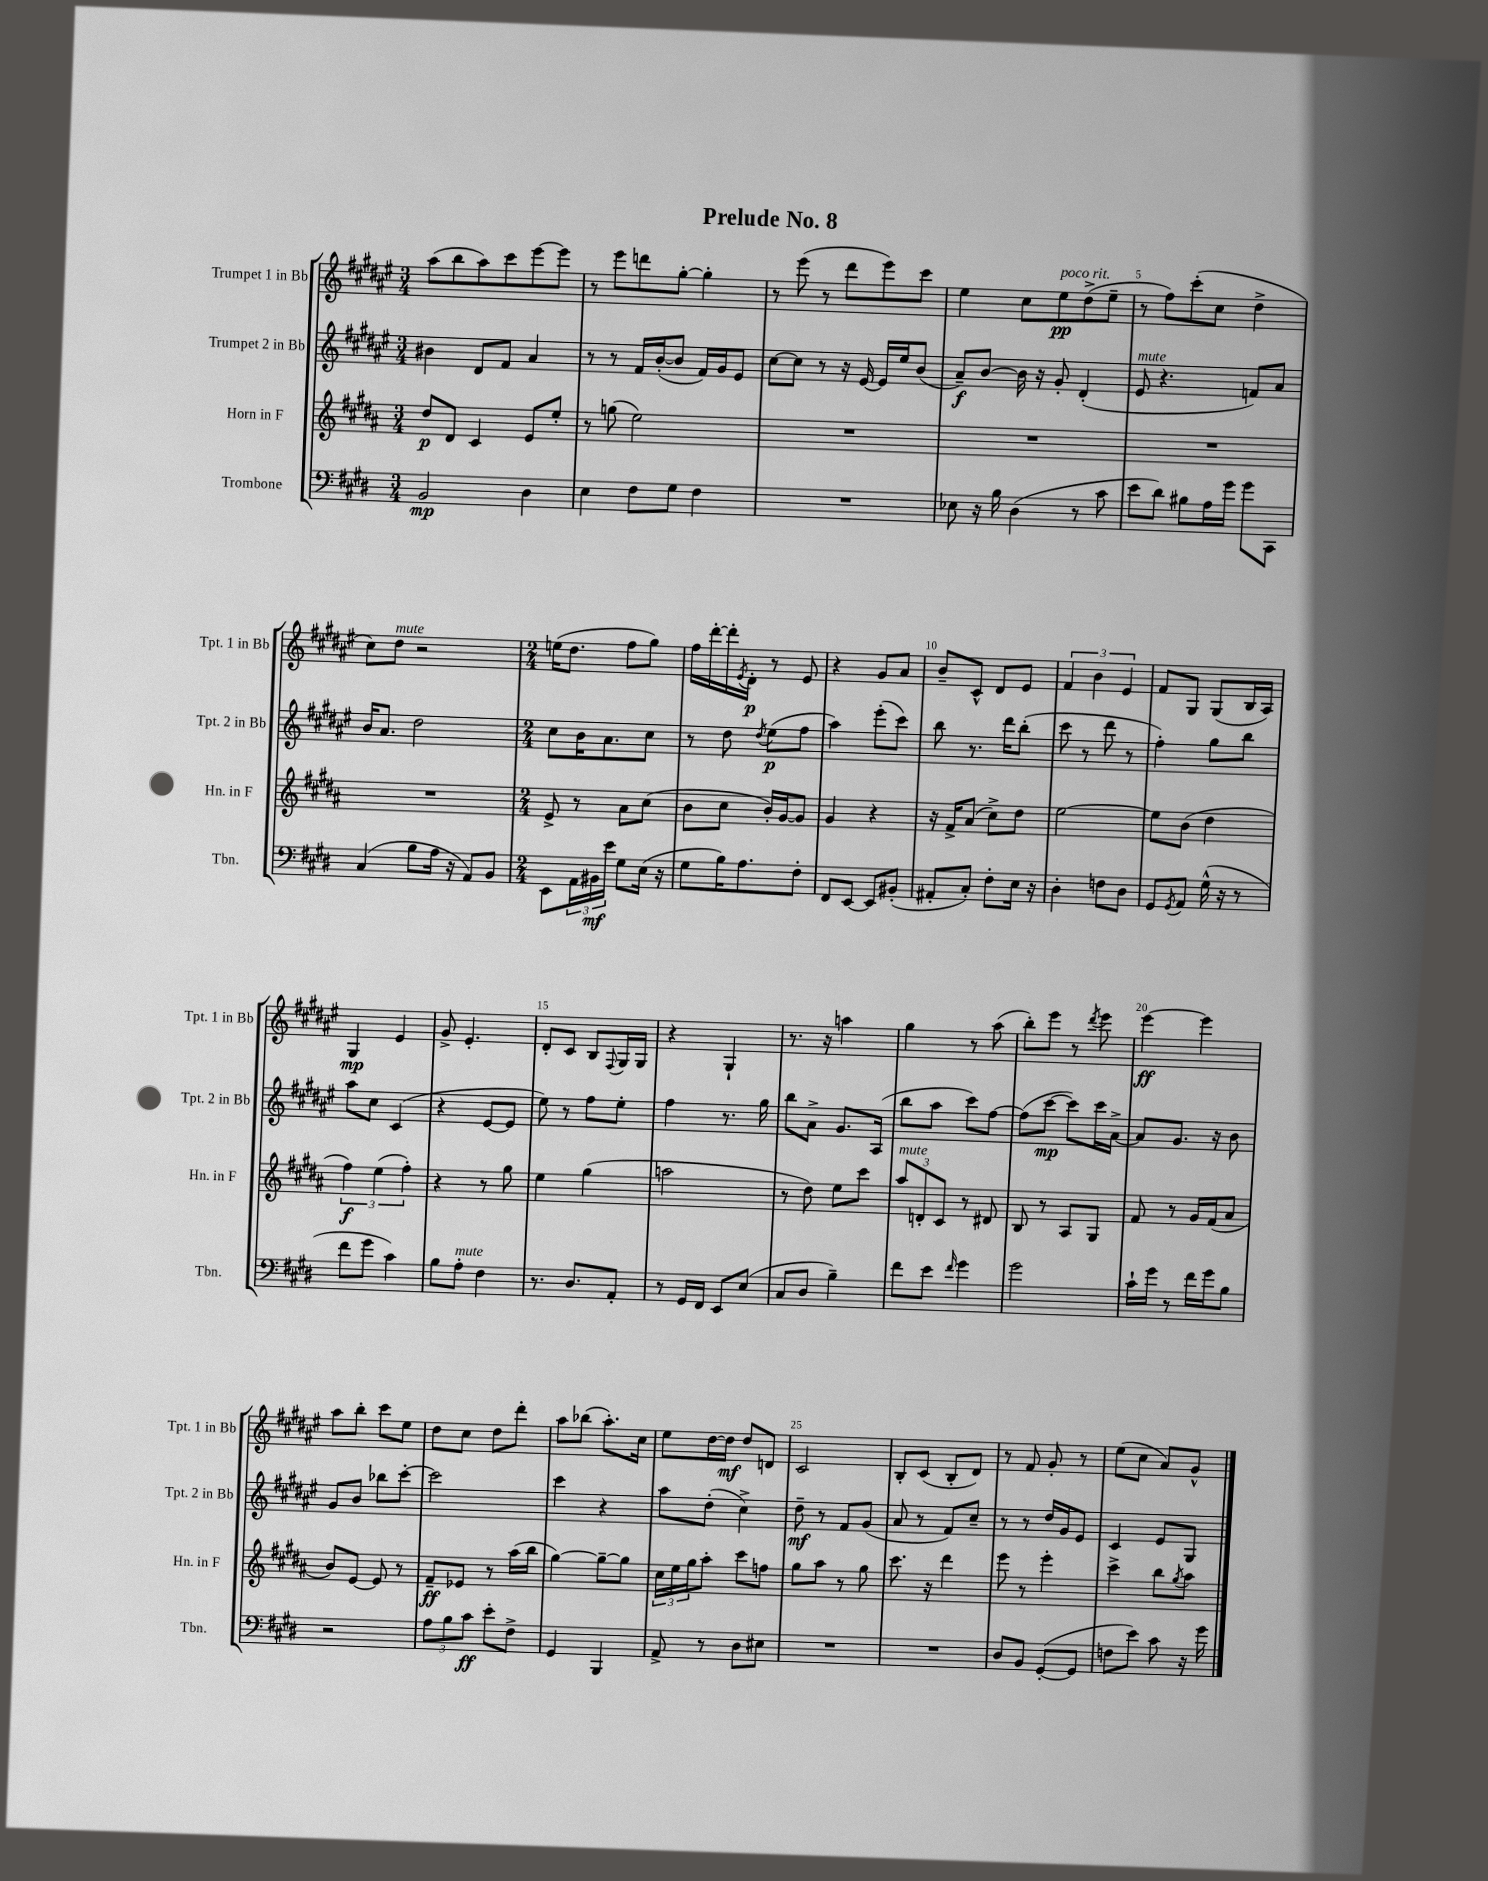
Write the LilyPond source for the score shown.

\header { title = "Prelude No. 8" }
<<
\new StaffGroup <<
\new Staff = "s0" \with { instrumentName = "Trumpet 1 in Bb" shortInstrumentName = "Tpt. 1 in Bb" } {
    \clef treble \key fis \major \numericTimeSignature \time 3/4
    ais''8( b''8 ais''8) cis'''8 eis'''8~ eis'''8 |
    r8 eis'''8 d'''8 gis''8~-. gis''4-. |
    r8 eis'''8( r8 dis'''8 eis'''8) cis'''8 |
    eis''4 cis''8 eis''8\pp^\markup { \italic "poco rit." } dis''8->( eis''8-- |
    r8 fis''8) cis'''8-.( cis''8 dis''4-> |
    cis''8) dis''8^\markup { \italic "mute" } r2 |
    \numericTimeSignature \time 2/4 e''16( dis''8. fis''8 gis''8) |
    fis''16 dis'''16~-. dis'''16-. \acciaccatura { eis'8 } dis'16-.\p r8 eis'8 |
    r4 gis'8 ais'8 |
    b'8-- cis'8-^ dis'8 eis'8 |
    \tuplet 3/2 { fis'4 b'4 eis'4 } |
    fis'8 gis8 gis8( b16 ais16) |
    gis4\mp eis'4 |
    gis'8-> eis'4.-. |
    dis'8-. cis'8 b8 \appoggiatura { fis8 } gis16 gis16 |
    r4 gis4-! |
    r8. r16 a''4 |
    gis''4 r8 ais''8( |
    b''8-.) eis'''8 r8 \acciaccatura { dis'''8 } eis'''8 |
    eis'''4~\ff eis'''4 |
    ais''8 b''8-. cis'''8 eis''8 |
    dis''8 cis''8 dis''8 dis'''8-. |
    ais''8 bes''8( ais''8.-.) cis''16 |
    eis''8 dis''16~ dis''16\mf dis''8 d'8 |
    cis'2 |
    b8-. cis'8( b8-. dis'8) |
    r8 fis'8 gis'8-. r8 |
    eis''8( cis''8 ais'8) gis'8-^ \bar "|." |
}
\new Staff = "s1" \with { instrumentName = "Trumpet 2 in Bb" shortInstrumentName = "Tpt. 2 in Bb" } {
    \clef treble \key fis \major \numericTimeSignature \time 3/4
    bis'4 dis'8 fis'8 ais'4 |
    r8 r8 fis'16 b'16~-.( b'8 fis'16) gis'16 eis'8 |
    cis''8~ cis''8 r8 r16 eis'16~ eis'16 eis''16 b'8( |
    ais'8--\f) b'8~ b'16 r16 gis'8-. dis'4-.( |
    eis'8^\markup { \italic "mute" } r4. f'8) ais'8 |
    b'16 ais'8. dis''2 |
    \numericTimeSignature \time 2/4 cis''8 b'16 ais'8. cis''8 |
    r8 dis''8 \acciaccatura { dis''8 } eis''8\p( fis''8 |
    ais''4) eis'''8-.( cis'''8) |
    b''8 r8. dis'''16 b''8-.( |
    cis'''8 r8 dis'''8 r8 |
    fis''4-.) gis''8 b''8 |
    ais''8 cis''8 cis'4( |
    r4 eis'8~ eis'8 |
    eis''8) r8 fis''8 eis''8-. |
    fis''4 r8. gis''16 |
    b''8 ais'8-> gis'8. ais16( |
    b''8 ais''8 cis'''8) fis''8~ |
    fis''8( cis'''8~\mp cis'''8) cis'''16 ais'16~-> |
    ais'8 gis'8. r16 b'8 |
    gis'8 b'8 bes''8 cis'''8~-. |
    cis'''2 |
    cis'''4 r4 |
    ais''8 dis''8-.( cis''4->) |
    dis''8--\mf r8 fis'8 gis'8( |
    ais'8 r8 fis'8) cis''8-- |
    r8 r8 dis''16 gis'16 eis'8 |
    cis'4 eis'8 gis8 \bar "|." |
}
\new Staff = "s2" \with { instrumentName = "Horn in F" shortInstrumentName = "Hn. in F" } {
    \clef treble \key b \major \numericTimeSignature \time 3/4
    dis''8\p dis'8 cis'4 e'8 e''8-. |
    r8 g''8( e''2) |
    R2. |
    R2. |
    R2. |
    R2. |
    \numericTimeSignature \time 2/4 e'8-> r8 ais'8 cis''8( |
    b'8 cis''8 b'16-.) gis'16~ gis'8 |
    gis'4 r4 |
    r16 fis'16-> ais'8( cis''8->) dis''8 |
    e''2~ |
    e''8 b'8( dis''4 |
    \tuplet 3/2 { fis''4\f) e''4( fis''4-.) } |
    r4 r8 gis''8 |
    e''4 gis''4( |
    a''2 |
    r8 dis''8) e''8 cis'''8 |
    \tuplet 3/2 { ais''8^\markup { \italic "mute" } d'8-. cis'8 } r8 dis'8 |
    b8 r8 ais8 gis8 |
    fis'8 r8 gis'16 fis'16( ais'8 |
    b'8) e'8~ e'8 r8 |
    fis'8--\ff ees'8 r8 ais''16( b''16 |
    gis''4~) gis''8~-- gis''8 |
    \tuplet 3/2 { cis''16 e''16 gis''16 } ais''8-. cis'''8 f''8 |
    gis''8 ais''8 r8 gis''8 |
    cis'''8. r16 dis'''4 |
    e'''8 r8 e'''4-. |
    cis'''4-> b''8 \acciaccatura { gis''8 } ais''8 \bar "|." |
}
\new Staff = "s3" \with { instrumentName = "Trombone" shortInstrumentName = "Tbn." } {
    \clef bass \key e \major \numericTimeSignature \time 3/4
    b,2\mp dis4 |
    e4 fis8 gis8 fis4 |
    R2. |
    ees8 r16 b16 dis4( r8 cis'8 |
    e'8 dis'8) bis8 a16 gis'16 gis'8 cis,8 |
    cis4( b8 a16 r16 a,8) b,8 |
    \numericTimeSignature \time 2/4 e,8 \tuplet 3/2 { a,16 bis,16\mf e'16 } gis8 e16( r16 |
    gis8 b16) a8. fis8-. |
    fis,8 e,8~ e,8 bis,8-.( |
    ais,8-. cis8-.) fis8-. e16 r16 |
    dis4-. f8 dis8 |
    gis,8 \acciaccatura { gis,8 } a,8 gis16-^( r16 r8 |
    fis'8 gis'8 cis'4) |
    b8 a8-.^\markup { \italic "mute" } fis4 |
    r8. dis8. a,8-. |
    r8 gis,16 fis,16 e,8 e8( |
    cis8 dis8 b4--) |
    fis'8 e'8 \grace { fis'16 } gis'4 |
    gis'2 |
    cis'16-! gis'16 r8 fis'16 gis'16 b8 |
    r2 |
    \tuplet 3/2 { a8 b8 cis'8\ff } e'8-. fis8-> |
    gis,4 b,,4 |
    a,8-> r8 dis8 eis8 |
    R2 |
    R2 |
    dis8 b,8 gis,8~-.( gis,8 |
    f8 e'8) cis'8 r16 gis'16 \bar "|." |
}
>>
>>
\layout { \context { \Score \override BarNumber.break-visibility = ##(#f #t #t) barNumberVisibility = #(every-nth-bar-number-visible 5) } }
